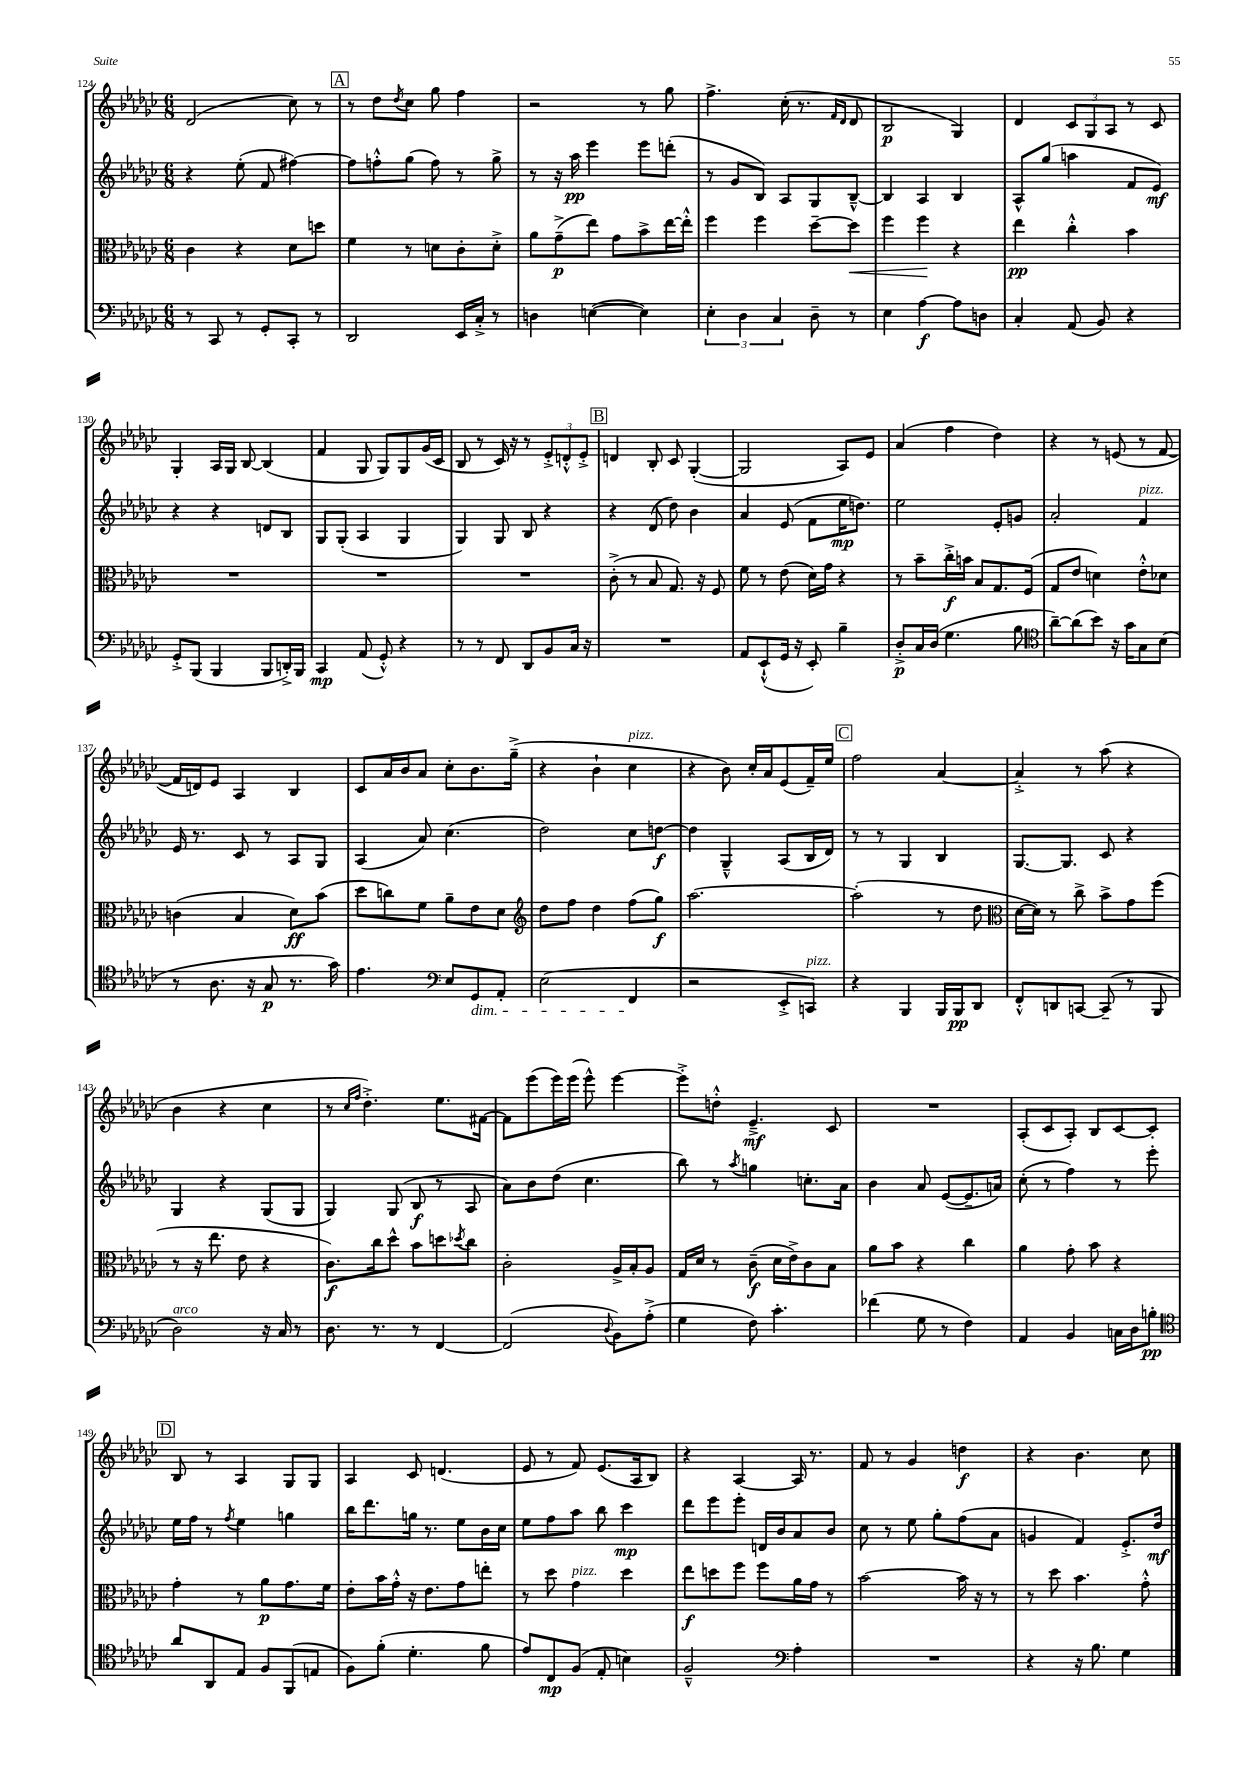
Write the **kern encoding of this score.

**kern	**dynam	**kern	**dynam	**kern	**dynam	**kern	**dynam
*part4	*part4	*part3	*part3	*part2	*part2	*part1	*part1
*staff4	*staff4	*staff3	*staff3	*staff2	*staff2	*staff1	*staff1
*clefF4	*	*clefC3	*	*clefG2	*	*clefG2	*
*k[b-e-a-d-g-c-]	*	*k[b-e-a-d-g-c-]	*	*k[b-e-a-d-g-c-]	*	*k[b-e-a-d-g-c-]	*
*M6/8	*	*M6/8	*	*M6/8	*	*M6/8	*
=124	=124	=124	=124	=124	=124	=124	=124
8r	.	4c-\	.	4r	.	(2d-/	.
8CC-/	.	.	.	.	.	.	.
8r	.	4r	.	(8ee-'\	.	.	.
8GG-'/L	.	.	.	8f/	.	.	.
8CC-'/J	.	8d-\L	.	[4ff#X\)	.	8cc-\)	.
8r	.	8ddn\J	.	.	.	8r	.
!!LO:REH:place=s1:t=A
=125	=125	=125	=125	=125	=125	=125	=125
2DD-/	.	4f\	.	8ff#\L]	.	8r	.
.	.	.	.	8ffn'^^\	.	8dd-\L	.
.	.	.	.	.	.	8qdd-/	.
.	.	8r	.	(8gg-\J	.	8cc-\J	.
.	.	8dn\L	.	8ff\)	.	8gg-\	.
16EE-/LL	.	8c-'\	.	8r	.	4ff\	.
16C-'^/JJ	.	.	.	.	.	.	.
8r	.	8d'^\J	.	8gg-^\	.	.	.
=126	=126	=126	=126	=126	=126	=126	=126
4Dn\	.	8a-\L	.	8r	.	2r	.
.	.	(8g-~^\	p	16r	.	.	.
.	.	.	.	16aa-\	pp	.	.
([4En\	.	8ee-\J)	.	4eee-\	.	.	.
.	.	8g-\L	.	.	.	.	.
4E\])	.	8b-^\	.	8eee-\L	.	8r	.
.	.	[16ee-\L	.	(8dddn'\J	.	8gg-\	.
.	.	16ee-'^^\JJ]	.	.	.	.	.
=127	=127	=127	=127	=127	=127	=127	=127
6E-'\	.	4ff\	.	8r	.	4.ff^\	.
.	.	.	.	8g-/L	.	.	.
6D-\	.	.	.	.	.	.	.
.	.	4ff\	.	8B-/J)	.	.	.
6C-/	.	.	.	.	.	.	.
.	.	.	.	8A-/L	.	(16cc-'\	.
.	.	.	.	.	.	8.r	.
8D-~\	.	[8dd-~\L	.	8G-/	.	.	.
.	.	.	.	.	.	16qqf/LL	.
.	.	.	.	.	.	16qqd-/JJ	.
!	!	!	!LO:HP:b	!	!	!	!
8r	.	8dd-\J]	<	[8B-~^^/J	.	8d-/	.
=128	=128	=128	=128	=128	=128	=128	=128
4E-\	.	4ff\	.	4B-/]	.	2B-/	p
[4A-\	f	4ff\	.	4A-/	.	.	.
8A-\L]	.	4r	[	4B-/	.	4G-/)	.
8Dn\J	.	.	.	.	.	.	.
=129	=129	=129	=129	=129	=129	=129	=129
4C-'/	.	4ee-\	pp	8A-^^/L	.	4d-/	.
.	.	.	.	(8gg-/J	.	.	.
(8AA-/	.	4cc-'^^\	.	4aan\	.	12c-/L	.
.	.	.	.	.	.	12G-/	.
8BB-/)	.	.	.	.	.	.	.
.	.	.	.	.	.	12A-/J	.
4r	.	4b-\	.	8f/L	.	8r	.
.	.	.	.	8e-/J)	mf	8c-/	.
!!LO:LB:g=z
=130	=130	=130	=130	=130	=130	=130	=130
8GG-'^/L	.	2.r	.	4r	.	4G-'/	.
(8BBB-/J	.	.	.	.	.	.	.
4BBB-/	.	.	.	4r	.	16A-/LL	.
.	.	.	.	.	.	16G-/JJ	.
.	.	.	.	.	.	[8B-/	.
8BBB-/L	.	.	.	8dn/L	.	(4B-/]	.
16DDn'^/L)	.	.	.	8B-/J	.	.	.
16BBB-/JJ	.	.	.	.	.	.	.
=131	=131	=131	=131	=131	=131	=131	=131
4CC-/	mp	2.r	.	8G-/L	.	4f/	.
.	.	.	.	(8G-'/J	.	.	.
(8AA-/	.	.	.	4A-/	.	8G-/	.
8GG-'^^/)	.	.	.	.	.	8G-/L)	.
4r	.	.	.	4G-/	.	8G-/	.
.	.	.	.	.	.	(16g-/L	.
.	.	.	.	.	.	16c-/JJ	.
=132	=132	=132	=132	=132	=132	=132	=132
8r	.	2.r	.	4G-/)	.	8B-/	.
8r	.	.	.	.	.	8r	.
8FF/	.	.	.	8G-/	.	16c-/)	.
.	.	.	.	.	.	16r	.
8DD-/L	.	.	.	8B-/	.	8r	.
8BB-/	.	.	.	4r	.	12e-'^/L	.
.	.	.	.	.	.	12dn'^^/	.
16C-/Jk	.	.	.	.	.	.	.
.	.	.	.	.	.	12e-'^/J	.
16r	.	.	.	.	.	.	.
!!LO:REH:place=s1:t=B
=133	=133	=133	=133	=133	=133	=133	=133
2.r	.	(8c-'^\	.	4r	.	4dn/	.
.	.	8r	.	.	.	.	.
.	.	8B-/	.	(8d-/	.	8B-'/	.
.	.	8.G-/)	.	8dd-\)	.	8c-/	.
.	.	.	.	4b-\	.	([4G-'/	.
.	.	16r	.	.	.	.	.
.	.	8F/	.	.	.	.	.
=134	=134	=134	=134	=134	=134	=134	=134
8AA-/L	.	8f\	.	4a-/	.	2G-/]	.
(8EE-`^^/	.	8r	.	.	.	.	.
16GG-/Jk	.	(8e-\	.	(8e-/	.	.	.
16r	.	.	.	.	.	.	.
8EE-'/)	.	16d-\LL)	.	8f\L	.	.	.
.	.	16g-\JJ	.	.	.	.	.
4B-~\	.	4r	.	16ee-\K	mp	8A-/L)	.
.	.	.	.	8.ddn\J)	.	.	.
.	.	.	.	.	.	8e-/J	.
=135	=135	=135	=135	=135	=135	=135	=135
8D-'^/L	p	8r	.	2ee-\	.	(4a-/	.
16C-/L	.	8b-~\L	.	.	.	.	.
(16D-/JJ	.	.	.	.	.	.	.
4.G-\	.	16cc-'^\L	f	.	.	4ff\	.
.	.	16bn\JJ	.	.	.	.	.
.	.	8B-/L	.	.	.	.	.
.	.	8.G-/	.	8e-'/L	.	4dd-\)	.
8B-\	.	.	.	8gn/J	.	.	.
.	.	(16F/Jk	.	.	.	.	.
=136	=136	=136	=136	=136	=136	=136	=136
*clefC4	*	*	*	*	*	*	*
[8a-~\L)	.	8G-/L	.	2a-'/	.	4r	.
(8a-\]	.	8e-/J	.	.	.	.	.
8b-\J)	.	4dn\)	.	.	.	8r	.
16r	.	.	.	.	.	(8en/	.
16g-\KL	.	.	.	.	.	.	.
!	!	!	!	!LO:TX:a:i:t=pizz.	!	!	!
8G-\	.	8e-'^^\L	.	4f/	.	8r	.
(8B-\J	.	8d-X\J	.	.	.	[8f/	.
!!LO:LB:g=z
=137	=137	=137	=137	=137	=137	=137	=137
8r	.	(4cn\	.	16e-/	.	16f/LL]	.
.	.	.	.	8.r	.	16dn/J)	.
8.A-\	.	.	.	.	.	8e-/J	.
.	.	4B-/	.	8c-/	.	4A-/	.
16r	.	.	.	.	.	.	.
8G-/	p	.	.	8r	.	.	.
8.r	.	8d-\L)	ff	8A-/L	.	4B-/	.
.	.	(8b-\J	.	8G-/J	.	.	.
16g-\)	.	.	.	.	.	.	.
=138	=138	=138	=138	=138	=138	=138	=138
4.e-\	.	8dd-\L	.	(4A-/	.	8c-/L	.
.	.	8ccn\)	.	.	.	16a-/L	.
.	.	.	.	.	.	16b-/J	.
.	.	8f\J	.	8a-/)	.	8a-/J	.
*clefF4	*	*	*	*	*	*	*
8E-/L	.	8a-~\L	.	(4.cc-\	.	8cc-'\L	.
!LO:TX:b:i:t=dim.	!	!	!	!	!	!	!
8GG-/	.	8e-\	.	.	.	8.b-\	.
8AA-'/J	.	8d-\J	.	.	.	.	.
.	.	.	.	.	.	(16gg-~^\Jk	.
=139	=139	=139	=139	=139	=139	=139	=139
*	*	*clefG2	*	*	*	*	*
(2E-\	.	8dd-\L	.	2dd-\)	.	4r	.
.	.	8ff\J	.	.	.	.	.
.	.	4dd-\	.	.	.	4b-`\	.
!	!	!	!	!	!	!LO:TX:a:i:t=pizz.	!
4FF/	.	(8ff\L	.	8cc-\L	.	4cc-\	.
.	.	8gg-\J)	f	[8ddn\J	f	.	.
=140	=140	=140	=140	=140	=140	=140	=140
2r	.	[2.aa-\	.	4dd\]	.	4r	.
.	.	.	.	4G-~^^/	.	8b-\)	.
.	.	.	.	.	.	16cc-'/LL	.
.	.	.	.	.	.	16a-/J	.
8EE-'^/L	.	.	.	(8A-/L	.	(8e-/	.
!LO:TX:a:i:t=pizz.	!	!	!	!	!	!	!
8CCn/J)	.	.	.	16B-/L	.	16f~/L)	.
.	.	.	.	16d-/JJ)	.	16ee-/JJ	.
!!LO:REH:place=s1:t=C
=141	=141	=141	=141	=141	=141	=141	=141
4r	.	(2aa-'\]	.	8r	.	2ff\	.
.	.	.	.	8r	.	.	.
4BBB-/	.	.	.	4G-/	.	.	.
16BBB-/LL	.	8r	.	4B-/	.	[4a-/	.
16BBB-/J	pp	.	.	.	.	.	.
8DD-/J	.	8dd-\	.	.	.	.	.
=142	=142	=142	=142	=142	=142	=142	=142
*	*	*clefC3	*	*	*	*	*
8FF'^^/L	.	[16d-\LL	.	[8.G-/L	.	4a-'^/]	.
.	.	16d-\JJ])	.	.	.	.	.
8DDn/	.	8r	.	.	.	.	.
.	.	.	.	8.G-/J]	.	.	.
[8CCn/J	.	8cc-^\	.	.	.	8r	.
(8CC~/]	.	8b-^\L	.	8c-/	.	(8aa-\	.
8r	.	8g-\	.	4r	.	4r	.
8BBB-/	.	(8ff\J	.	.	.	.	.
!!LO:LB:g=z
=143	=143	=143	=143	=143	=143	=143	=143
!LO:TX:a:i:t=arco	!	!	!	!	!	!	!
2D-\)	.	8r	.	4G-/	.	4b-\	.
.	.	16r	.	.	.	.	.
.	.	8.ee-\	.	.	.	.	.
.	.	.	.	4r	.	4r	.
.	.	8e-\	.	.	.	.	.
16r	.	4r	.	(8G-/L	.	4cc-\	.
16C-/	.	.	.	.	.	.	.
8r	.	.	.	8G-/J	.	.	.
=144	=144	=144	=144	=144	=144	=144	=144
8.D-\	.	8.c-\L)	f	4G-/)	.	8r	.
.	.	.	.	.	.	16qqcc-/LL	.
.	.	.	.	.	.	16qqff/JJ	.
.	.	.	.	.	.	4.dd-'^\)	.
8.r	.	16cc-\k	.	.	.	.	.
.	.	8dd-^^\J	.	(8G-/	.	.	.
8r	.	8b-\L	.	8B-/	f	.	.
[4FF/	.	8ddn\	.	8r	.	8.ee-\L	.
.	.	8qdd-X/	.	.	.	.	.
.	.	8cc-\J	.	8A-/	.	.	.
.	.	.	.	.	.	[16f#X\Jk	.
=145	=145	=145	=145	=145	=145	=145	=145
(2FF/]	.	2c-'\	.	8a-\L)	.	8f#\L]	.
.	.	.	.	8b-\	.	(8eee-\	.
.	.	.	.	(8dd-\J	.	16eee-\L)	.
.	.	.	.	.	.	(16eee-\JJ	.
.	.	.	.	4.cc-\	.	8eee-^^\)	.
8qqD-/	.	.	.	.	.	.	.
8BB-\L)	.	16A-^/LL	.	.	.	[4eee-\	.
.	.	16B-'/J	.	.	.	.	.
(8A-'^\J	.	8A-/J	.	.	.	.	.
=146	=146	=146	=146	=146	=146	=146	=146
4G-\	.	16G-/LL	.	8bb-\)	.	8eee-'^\L]	.
.	.	16d-/JJ	.	.	.	.	.
.	.	8r	.	8r	.	8ddn'^^\J	.
.	.	.	.	8qaa-/	.	.	.
8F\)	.	(8c-~\	f	4ggn\	.	4.e-~^/	mf
4.c-'\	.	16d-\LL	.	.	.	.	.
.	.	16e-^\J)	.	.	.	.	.
.	.	8c-\	.	8.ccn'\L	.	.	.
.	.	8B-\J	.	.	.	8c-/	.
.	.	.	.	16a-\Jk	.	.	.
=147	=147	=147	=147	=147	=147	=147	=147
(4f-X\	.	8a-\L	.	4b-\	.	2.r	.
.	.	8b-\J	.	.	.	.	.
8G-\	.	4r	.	8a-/	.	.	.
8r	.	.	.	([8e-/L	.	.	.
4F\)	.	4cc-\	.	8.e-~/]	.	.	.
.	.	.	.	16an/Jk)	.	.	.
=148	=148	=148	=148	=148	=148	=148	=148
4AA-/	.	4a-\	.	(8cc-'\	.	(8A-'/L	.
.	.	.	.	8r	.	8c-/	.
4BB-/	.	8g-'\	.	4ff\)	.	8A-'/J)	.
.	.	8b-\	.	.	.	8B-/L	.
16Cn\LL	.	4r	.	8r	.	[8c-/	.
16D-\J	.	.	.	.	.	.	.
8Bn'\J	pp	.	.	8eee-'\	.	8c-'/J]	.
!!LO:LB:g=z
!!LO:REH:place=s1:t=D
=149	=149	=149	=149	=149	=149	=149	=149
*clefC4	*	*	*	*	*	*	*
8a-/L	.	4g-'\	.	16ee-\LL	.	8B-/	.
.	.	.	.	16ff\JJ	.	.	.
8AA-/	.	.	.	8r	.	8r	.
.	.	.	.	8qff/	.	.	.
8E-/J	.	8r	.	4ee-\	.	4A-/	.
8F/L	.	8a-\L	p	.	.	.	.
(8FF/	.	8.g-\	.	4ggn\	.	8G-/L	.
8En/J	.	.	.	.	.	8G-/J	.
.	.	16f\Jk	.	.	.	.	.
=150	=150	=150	=150	=150	=150	=150	=150
8F\L)	.	8e-'\L	.	16bb-\KL	.	4A-/	.
.	.	.	.	8.ddd-\	.	.	.
(8f'\J	.	16b-\L	.	.	.	.	.
.	.	16g-'^^\JJ	.	.	.	.	.
4.d-'\	.	16r	.	16ggn\Jk	.	8c-/	.
.	.	8.e-\L	.	8.r	.	.	.
.	.	.	.	.	.	(4.dn/	.
.	.	8g-\	.	8ee-\L	.	.	.
8f\	.	8een'\J	.	16b-\L	.	.	.
.	.	.	.	16cc-\JJ	.	.	.
=151	=151	=151	=151	=151	=151	=151	=151
8e-/L)	.	8r	.	8ee-\L	.	8e-/	.
8C-/	mp	8dd-\	.	8ff\	.	8r	.
!	!	!LO:TX:a:i:t=pizz.	!	!	!	!	!
(8F/J	.	4g-\	.	8aa-\J	.	8f/)	.
8E-'/	.	.	.	8bb-\	.	(8.e-/L	.
4Bn\)	.	4dd-\	.	4ccc-\	mp	.	.
.	.	.	.	.	.	16A-/k	.
.	.	.	.	.	.	8B-/J)	.
=152	=152	=152	=152	=152	=152	=152	=152
2F~^^/	.	8ee-\L	f	8ddd-\L	.	4r	.
.	.	8ddn\	.	8eee-\	.	.	.
.	.	8ff\J	.	8eee-'\J	.	[4A-/	.
.	.	8ff\L	.	16dn/LL	.	.	.
.	.	.	.	16b-/J	.	.	.
*clefF4	*	*	*	*	*	*	*
4A-'\	.	16a-\L	.	8a-/	.	16A-/]	.
.	.	16g-\JJ	.	.	.	8.r	.
.	.	8r	.	8b-/J	.	.	.
=153	=153	=153	=153	=153	=153	=153	=153
2.r	.	[2b-\	.	8cc-\	.	8f/	.
.	.	.	.	8r	.	8r	.
.	.	.	.	8ee-\	.	4g-/	.
.	.	.	.	8gg-'\L	.	.	.
.	.	16b-\]	.	(8ff\	.	4ddn\	f
.	.	16r	.	.	.	.	.
.	.	8r	.	8a-\J	.	.	.
=154	=154	=154	=154	=154	=154	=154	=154
4r	.	8r	.	4gn/	.	4r	.
.	.	8dd-\	.	.	.	.	.
16r	.	4.b-\	.	4f/)	.	4.b-\	.
8.B-\	.	.	.	.	.	.	.
4G-\	.	.	.	8.e-'^/L	.	.	.
.	.	8g-'^^\	.	.	.	8cc-\	.
.	.	.	.	16dd-/Jk	mf	.	.
==	==	==	==	==	==	==	==
*-	*-	*-	*-	*-	*-	*-	*-
